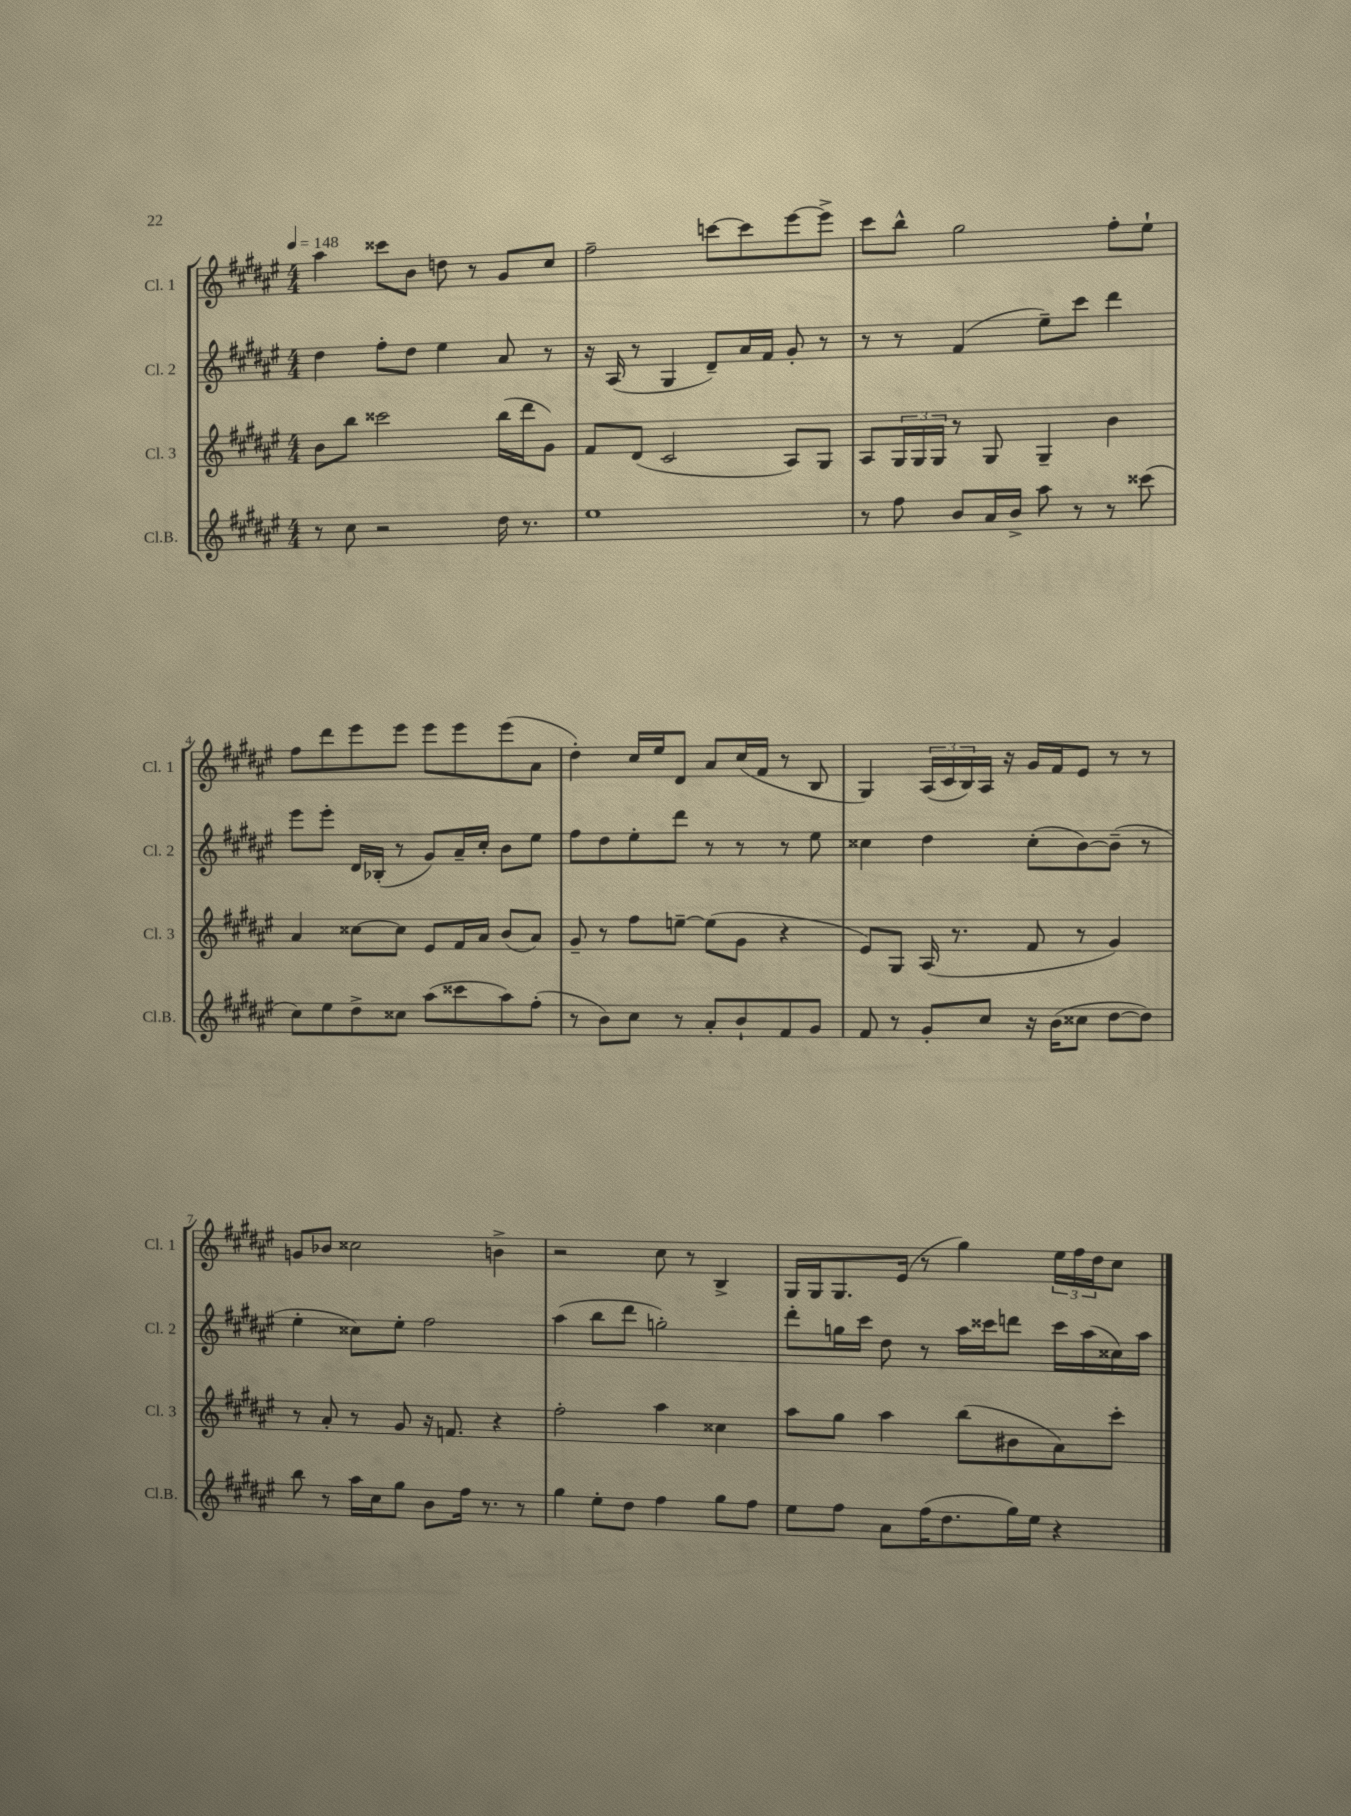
<<
\new StaffGroup <<
\new Staff = "s0" \with { instrumentName = "Cl. 1" shortInstrumentName = "Cl. 1" } {
    \clef treble \key fis \major \numericTimeSignature \time 4/4 \tempo 4 = 148
    ais''4 cisis'''8 b'8 d''8 r8 gis'8 cis''8 |
    fis''2-- c'''8~ c'''8 eis'''8~ eis'''8-> |
    cis'''8 b''8-^ gis''2 fis''8-. eis''8-! |
    fis''8 dis'''8 eis'''8 eis'''8 eis'''8 eis'''8 eis'''8( ais'8 |
    dis''4-.) cis''16 eis''16 dis'8 ais'8 cis''16( fis'16 r8 b8 |
    gis4) \tuplet 3/2 { ais16( cis'16 b16) } ais16 r16 gis'16 fis'16 eis'8 r8 r8 |
    g'8 bes'8 cisis''2 b'4-> |
    r2 cis''8 r8 b4-> |
    gis16 gis16 gis8. eis'16( r8 gis''4) \tuplet 3/2 { eis''16 fis''16 dis''16 } cis''8 \bar "|." |
}
\new Staff = "s1" \with { instrumentName = "Cl. 2" shortInstrumentName = "Cl. 2" } {
    \clef treble \key fis \major \numericTimeSignature \time 4/4
    dis''4 fis''8-. dis''8 eis''4 ais'8 r8 |
    r16 ais16( r8 gis4 dis'8--) ais'16 fis'16 gis'8-. r8 |
    r8 r8 fis'4( eis''8--) cis'''8 dis'''4 |
    eis'''8 eis'''8-. dis'16 bes16-.( r8 gis'8) ais'16-- cis''16-. b'8 eis''8 |
    fis''8 dis''8 eis''8-. dis'''8 r8 r8 r8 eis''8 |
    cisis''4 dis''4 cisis''8-.( b'8~) b'8--( r8 |
    eis''4-. cisis''8) eis''8-. fis''2 |
    ais''4( b''8 dis'''8 g''2-.) |
    dis'''8-. g''16 cis'''16 dis''8 r8 ais''16 cisis'''16 d'''8 cisis'''16 ais''16( cisis''16) ais''16 \bar "|." |
}
\new Staff = "s2" \with { instrumentName = "Cl. 3" shortInstrumentName = "Cl. 3" } {
    \clef treble \key fis \major \numericTimeSignature \time 4/4
    b'8 b''8 cisis'''2 b''16( dis'''16 gis'8) |
    fis'8 dis'8( cis'2 ais8) gis8 |
    ais8 \tuplet 3/2 { gis16 gis16 gis16 } r8 gis8 gis4-- b'4 |
    ais'4 cisis''8~ cisis''8 eis'8 fis'16 ais'16 b'8( ais'8) |
    gis'8-- r8 fis''8 e''8~-- e''8( gis'8 r4 |
    eis'8) gis8 ais16( r8. fis'8 r8 gis'4) |
    r8 ais'8-. r8 gis'8 r16 f'8. r4 |
    fis''2-. ais''4 cisis''4 |
    ais''8 gis''8 ais''4 b''8( bis'8 ais'8) cis'''8-. \bar "|." |
}
\new Staff = "s3" \with { instrumentName = "Cl.B." shortInstrumentName = "Cl.B." } {
    \clef treble \key fis \major \numericTimeSignature \time 4/4
    r8 cis''8 r2 dis''16 r8. |
    eis''1 |
    r8 fis''8 b'8 ais'16 b'16-> ais''8 r8 r8 cisis'''8( |
    cis''8) eis''8 dis''8-> cisis''8 ais''8( cisis'''8 ais''8) fis''8-.( |
    r8 b'8) cis''8 r8 ais'8-. b'8-! fis'8 gis'8 |
    fis'8 r8 gis'8-. cis''8 r16 b'16( cisis''8 dis''8~ dis''8) |
    b''8 r8 ais''16 cis''16 gis''8 b'8 fis''16 r8. r8 |
    gis''4 eis''8-. dis''8 fis''4 gis''8 fis''8 |
    eis''8 fis''8 ais'8 fis''16( dis''8. gis''16) eis''16 r4 \bar "|." |
}
>>
>>
